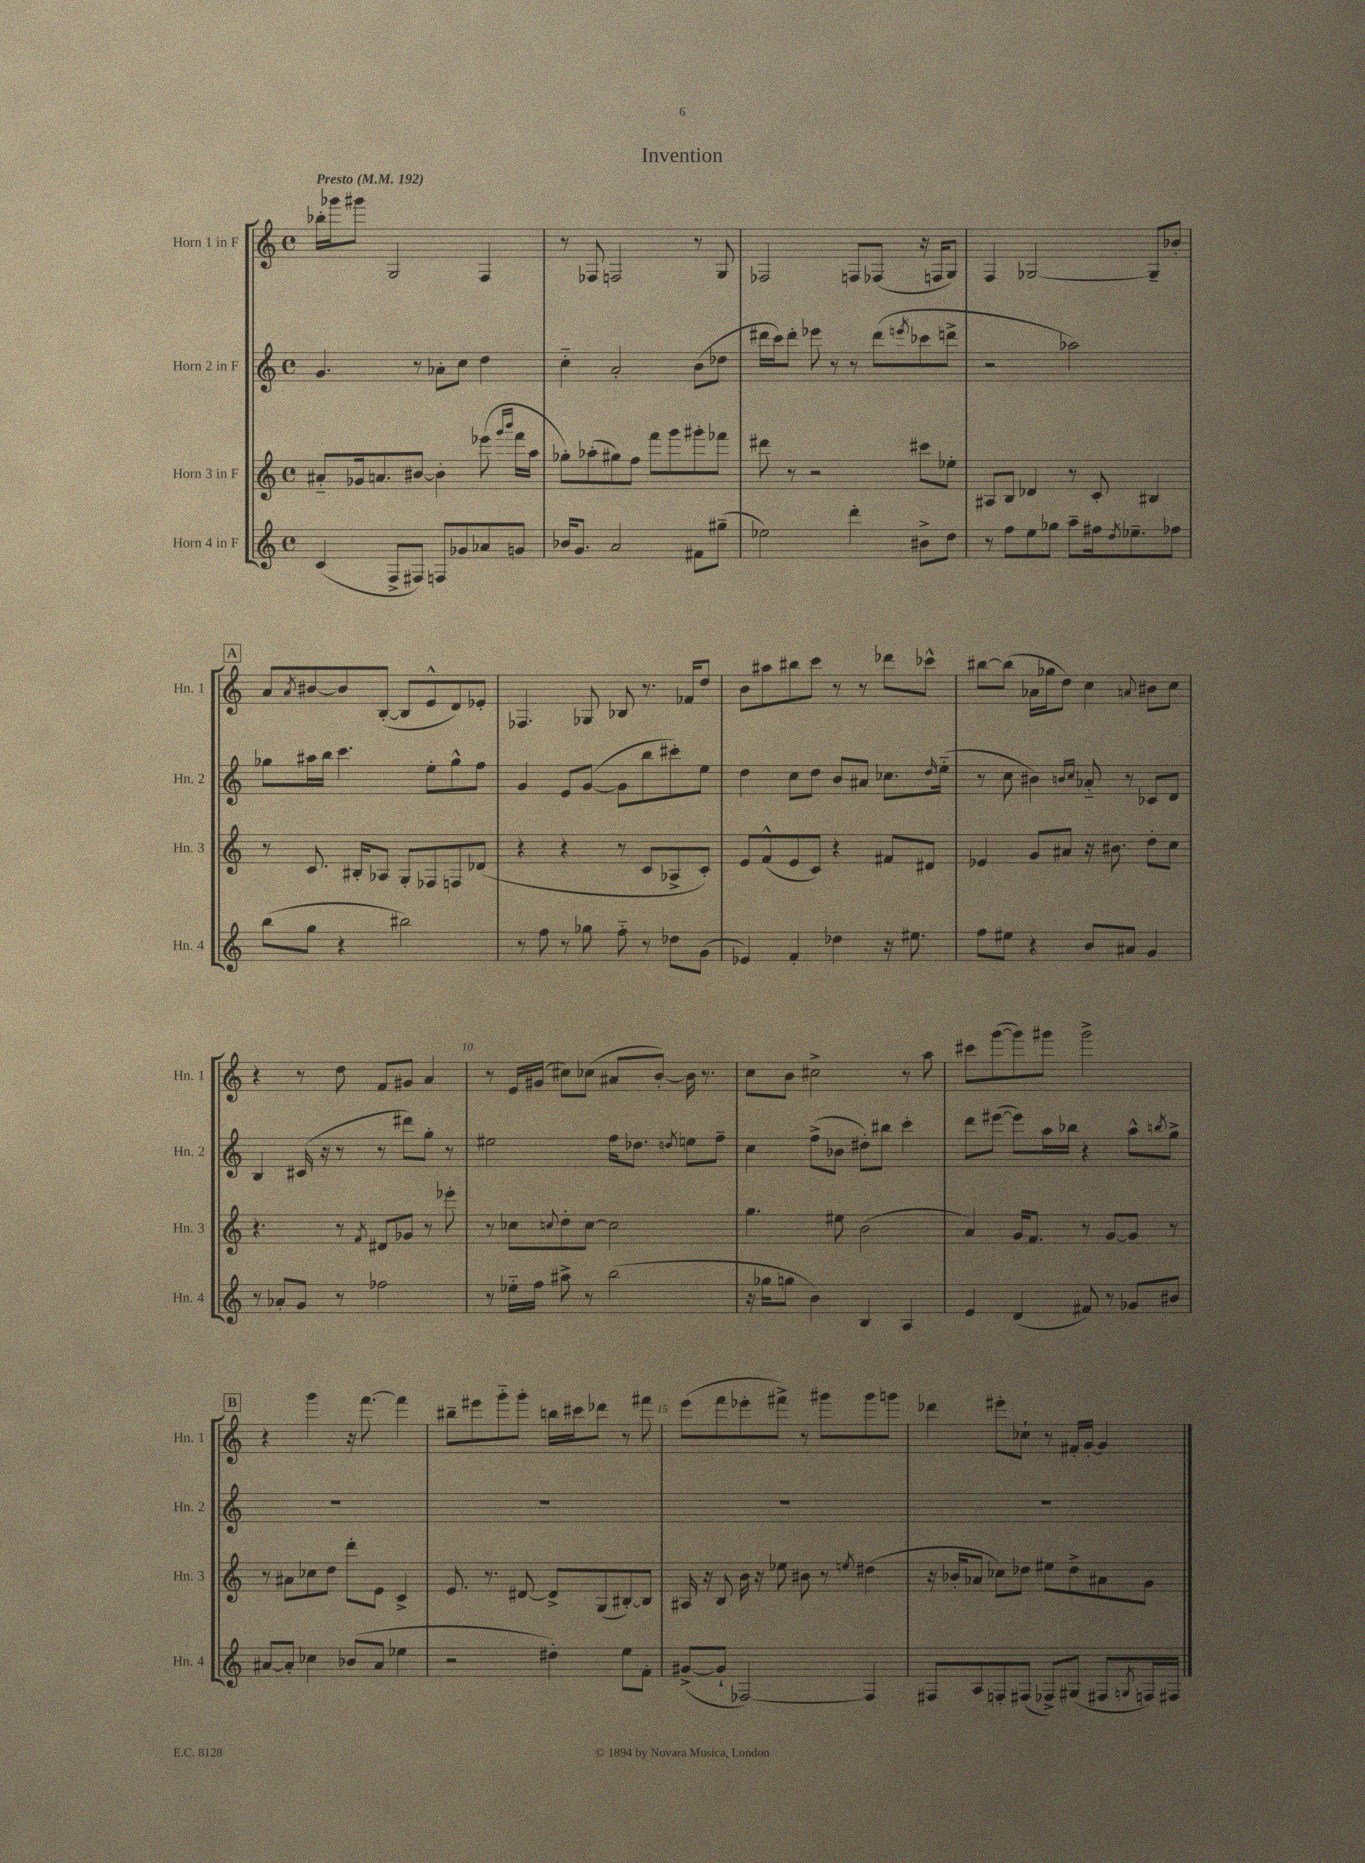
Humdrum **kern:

**kern	**kern	**kern	**kern
*staff4	*staff3	*staff2	*staff1
*clefG2	*clefG2	*clefG2	*clefG2
*k[]	*k[]	*k[]	*k[]
*M4/4	*M4/4	*M4/4	*M4/4
*met(c)	*met(c)	*met(c)	*met(c)
*MM192	*MM192	*MM192	*MM192
(4c	8a#'~	4.g	16bb-'
.	.	.	16ggg-
.	16g-	.	8ggg#
.	8.a	.	.
8F^	.	.	2G
8F#)	[8b#	8r	.
8F	4b#']	8a-'	.
8g-	.	8cc	.
8a-	(8eee-	4dd	4F
.	16qqggg	.	.
.	16qqbbb	.	.
8g	16fff	.	.
.	16aa	.	.
=	=	=	=
16b-	8gg-')	4cc'~	8r
8.g	.	.	.
.	(8aa-'	.	8F-
2a	8gg#)	2a'	2F
.	8ff	.	.
.	8fff	.	.
.	8ggg	.	.
8f#	8ggg#'	(8b	8r
(8gg#~	8fff-	8dd-	8G
=	=	=	=
2ee-)	8ddd#	16ddd#	2F-
.	.	16ccc)	.
.	8r	8ddd#'	.
.	2r	8eee-	.
.	.	8r	.
4ddd'	.	8r	8F
.	.	(8ddd#	(8F-
.	.	8qeee	.
8b#^	8ccc#	8ccc-	16r
.	.	.	16F
8dd	8ee-'	8ddd^	8G)
=	=	=	=
8r	8A#	2r	4F
8ff	8B	.	.
8ee	4d-	.	[2G-
8gg-	.	.	.
8aa~	8r	2aa-)	.
16ff#	8c'	.	.
8qdd	.	.	.
8.ee-~	.	.	.
.	4B#	.	8G-~]
8ff-	.	.	8b-'
=	=	=	=
(8bb	8r	8gg-	8a
.	.	.	8qa
8gg	8.c	16aa#	[8b#
.	.	16bb	.
4r	.	4.ccc	8b#]
.	16B#'	.	.
.	8A-	.	([8B'
2bb#)	8G'	.	8B]
.	8F-	8ee'	8e^^
.	8F	8gg-^^	8d)
.	(8d-	8ff	8e-'
=	=	=	=
8r	4r	4g	4.F-
8ff	.	.	.
8r	4r	8e	.
8gg-	.	([8g	8G-
8ff'~	8r	8g]	8B-
8r	8c	8bb	8.r
8dd-	8A-^	8ccc#')	.
.	.	.	16f-
(8g	8c')	8ee	8dd
=	=	=	=
4e-)	8e	4dd	8b
.	(8f^^	.	8aa#
4f'	8e	8cc	8bb#
.	8c)	8dd	8ccc
4dd-	4r	8b	8r
.	.	8a#	8r
16r	8f#	8.cc-	8ddd-
8.ee#	.	.	.
.	8d#	.	8ccc-^^
.	.	16qqdd	.
.	.	(16ee'~	.
=	=	=	=
8ff	4e-	8r	[8bb#
8ee#	.	8cc	(8bb#]
4r	8g	4b#)	16a-
.	.	.	16gg-
.	8a#	.	8dd)
.	.	16qqb	.
.	.	16qqcc	.
8b	16r	8a-'~	4cc
.	8.b#	.	.
8a#	.	8r	.
.	.	.	8qqa
4g	8dd'	8c-	8b#
.	8cc	8d	8cc
=	=	=	=
8r	4.r	4B	4r
8a-'	.	.	.
8g	.	(16c#	8r
.	.	16r	.
8r	8r	8r	8dd
.	8qf	.	.
2ff-	8d#	8r	8f
.	8g-	8ddd#)	8g#
.	8r	8gg'	4a
.	8eee-'	8r	.
=	=	=	=
8r	8r	2ee#	8r
16ee-'~	8cc-	.	16e
16ff	.	.	(16g#
.	8qqcc	.	.
8aa#^	8dd'	.	8cc#)
8r	[8cc	.	(8cc-
(2bb	2cc]	16ff	8a#
.	.	8.dd-	.
.	.	.	[8b')
.	.	8qdd	.
.	.	8ee	16b]
.	.	.	8.r
.	.	8ff~	.
=	=	=	=
16r	4.gg	4cc	8cc
16gg-	.	.	.
8gg	.	.	8b
4b)	.	(8ff^	2cc#^
.	8ee#	8b-	.
4B	(2b	8dd#')	.
.	.	8bb#	.
4A	.	4ccc'	8r
.	.	.	8aa
=	=	=	=
4e	4a)	8ddd	8ccc#
.	.	([8eee#	([8ggg
(4d	16g	8eee#])	8ggg])
.	8.f	.	.
.	.	16aa	8ggg#
.	.	16bb-	.
8f#)	8r	4r	2ggg#^
8r	[8g	.	.
8g-	8g]	8aa^^	.
.	.	8qbb	.
8b#	8r	8gg^	.
=	=	=	=
[8a#	8r	1r	4r
8a#']	8a#	.	.
4cc-	8cc-	.	4ggg
.	8dd	.	.
(8b-	8ddd'	.	16r
.	.	.	[8.fff
8a#	8e	.	.
4ee-	4c^	.	4fff]
=	=	=	=
2r	8.e	1r	8bb#~
.	.	.	8eee#
.	8.r	.	.
.	.	.	8ggg'~
.	[8d#	.	8ggg'
4dd#')	8d#^]	.	16bb
.	.	.	16ccc#
.	(8G	.	8ddd-
8ee	[8B#')	.	8r
8f'	8B#]	.	8fff#
=	=	=	=
([8g#^	16A#	1r	(8eee
.	16r	.	.
8g#`]	8B	.	8fff
[2F-)	16b	.	8eee-'
.	16r	.	.
.	8ee-	.	8fff#^)
.	8b#	.	8r
.	8r	.	8ggg#
.	8qee	.	.
4F-]	(4dd#	.	8ggg#
.	.	.	8ggg
=	=	=	=
8F#	16r	1r	4ddd-
.	16b-'	.	.
8A	8a-	.	.
8F'	8cc-)	.	8eee#'
(8F#	8dd-	.	8cc-`
8F-^)	8ee#	.	8r
(8G#	8dd-^	.	16f#'
.	.	.	[16g'
8F#	8a#	.	4g]
8qG	.	.	.
16F)	8g	.	.
16F#	.	.	.
==	==	==	==
*-	*-	*-	*-
